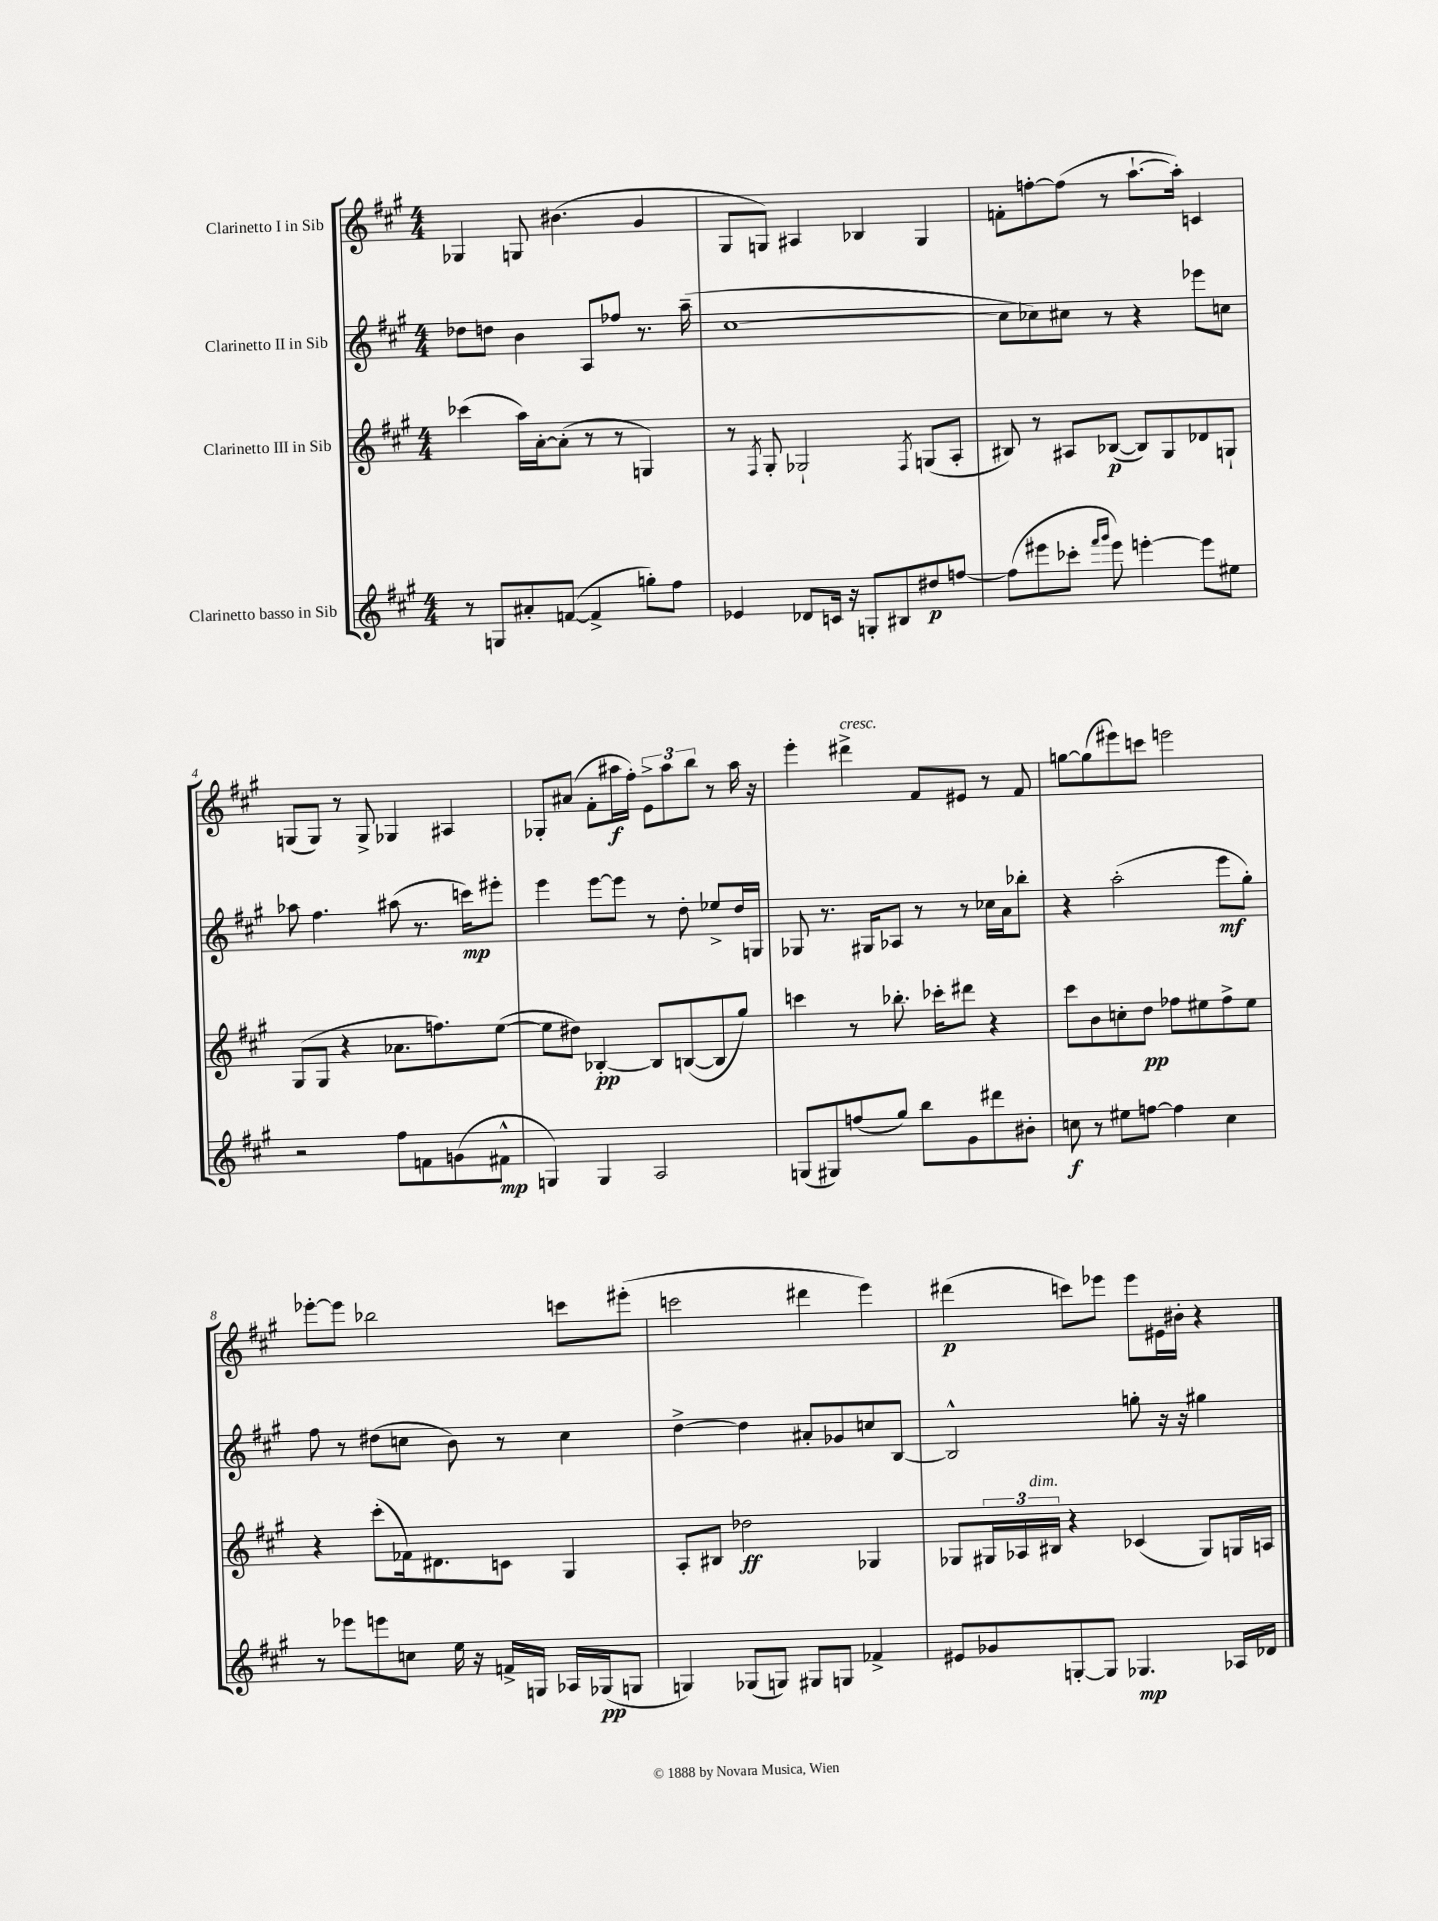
<<
\new StaffGroup <<
\new Staff = "s0" \with { instrumentName = "Clarinetto I in Sib" } {
    \clef treble \key a \major \numericTimeSignature \time 4/4
    ges4 g8 bis'4.( gis'4 |
    gis8 g8) ais4 bes4 g4 |
    f'8-. f''8~-. f''8( r8 a''8.~-! a''16-.) c'4 |
    g8( g8) r8 g8-> ges4 ais4 |
    ges8-. ais'8( fis'8-. ais''16\f fis''16-.) \tuplet 3/2 { e'8-> ais''8 b''8 } r8 ais''16 r16 |
    e'''4-. dis'''4->^\markup { \italic "cresc." } fis'8 eis'8 r8 fis'8 |
    g''8~ g''8( eis'''8) c'''8 e'''2 |
    ees'''8~-. ees'''8 bes''2 c'''8 eis'''8-.( |
    c'''2 dis'''4 e'''4) |
    dis'''4\p( c'''8) ees'''8 ees'''8 eis'16 bis'16-. r4 \bar "|." |
}
\new Staff = "s1" \with { instrumentName = "Clarinetto II in Sib" } {
    \clef treble \key a \major \numericTimeSignature \time 4/4
    des''8 d''8 b'4 a8 fes''8 r8. a''16--( |
    cis''1~ |
    cis''8 ces''8) cis''8 r8 r4 ees'''8 c''8 |
    aes''8 fis''4. ais''8( r8. c'''16\mp) eis'''8-. |
    e'''4 e'''8~ e'''8 r8 d''8-. ees''8-> d''16 g16 |
    ges8 r8. gis16 aes8 r8 r8 ces''16 a'16 bes''8-. |
    r4 a''2-.( e'''8\mf gis''8-.) |
    fis''8 r8 dis''8( c''8 b'8) r8 c''4 |
    d''4~-> d''4 ais'8-. ges'8 c''8 b8~ |
    b2-^ g''8-. r16 r16 gis''4 \bar "|." |
}
\new Staff = "s2" \with { instrumentName = "Clarinetto III in Sib" } {
    \clef treble \key a \major \numericTimeSignature \time 4/4
    ces'''4( a''16) a'16~-. a'8-.( r8 r8 g4) |
    r8 \acciaccatura { fis8 } gis8-. ges2-! \acciaccatura { fis8 } g8( a8-. |
    bis8) r8 ais8 bes8~\p( bes8) gis8 des'8 g8-! |
    gis8( gis8 r4 aes'8. f''8.) e''8~( |
    e''8 dis''8) bes4~-.\pp bes8 b8~( b8 gis''8) |
    c'''4 r8 bes''8.-. ces'''16-. dis'''8 r4 |
    cis'''8 b'8 c''8-. d''8\pp fes''8 eis''8 fes''8-> eis''8 |
    r4 cis'''8-.( fes'16) dis'8. c'8 gis4 |
    a8-. bis8 des''2\ff ges4 |
    ges8 \tuplet 3/2 { gis16 aes16 bis16^\markup { \italic "dim." } } r4 ces'4( gis8) g16 a16 \bar "|." |
}
\new Staff = "s3" \with { instrumentName = "Clarinetto basso in Sib" } {
    \clef treble \key a \major \numericTimeSignature \time 4/4
    r8 g8 ais'8-. f'8~( f'4-> g''8-.) fis''8 |
    ees'4 des'8 c'16 r16 g8-. bis8 dis''8\p f''8~ |
    f''8( eis'''8 ces'''8-. \grace { fis'''16 gis'''16 } eis'''8) e'''4~-. e'''8 eis''8 |
    r2 fis''8 f'8 g'8( fis'8-^\mp |
    g4) g4 a2 |
    g8( gis8) f''8( gis''8) b''8 gis'8 dis'''8 bis'8-. |
    c''8\f r8 eis''8 f''8~ f''4 c''4 |
    r8 ees'''8 e'''8 c''8 e''16 r16 f'16-> g16 aes16 ges16\pp( g8 |
    g4) ges8( g8) gis8 g8 fes'4-> |
    eis'8 ges'8 g8~-. g8 ges4.\mp aes16 des'16 \bar "|." |
}
>>
>>
